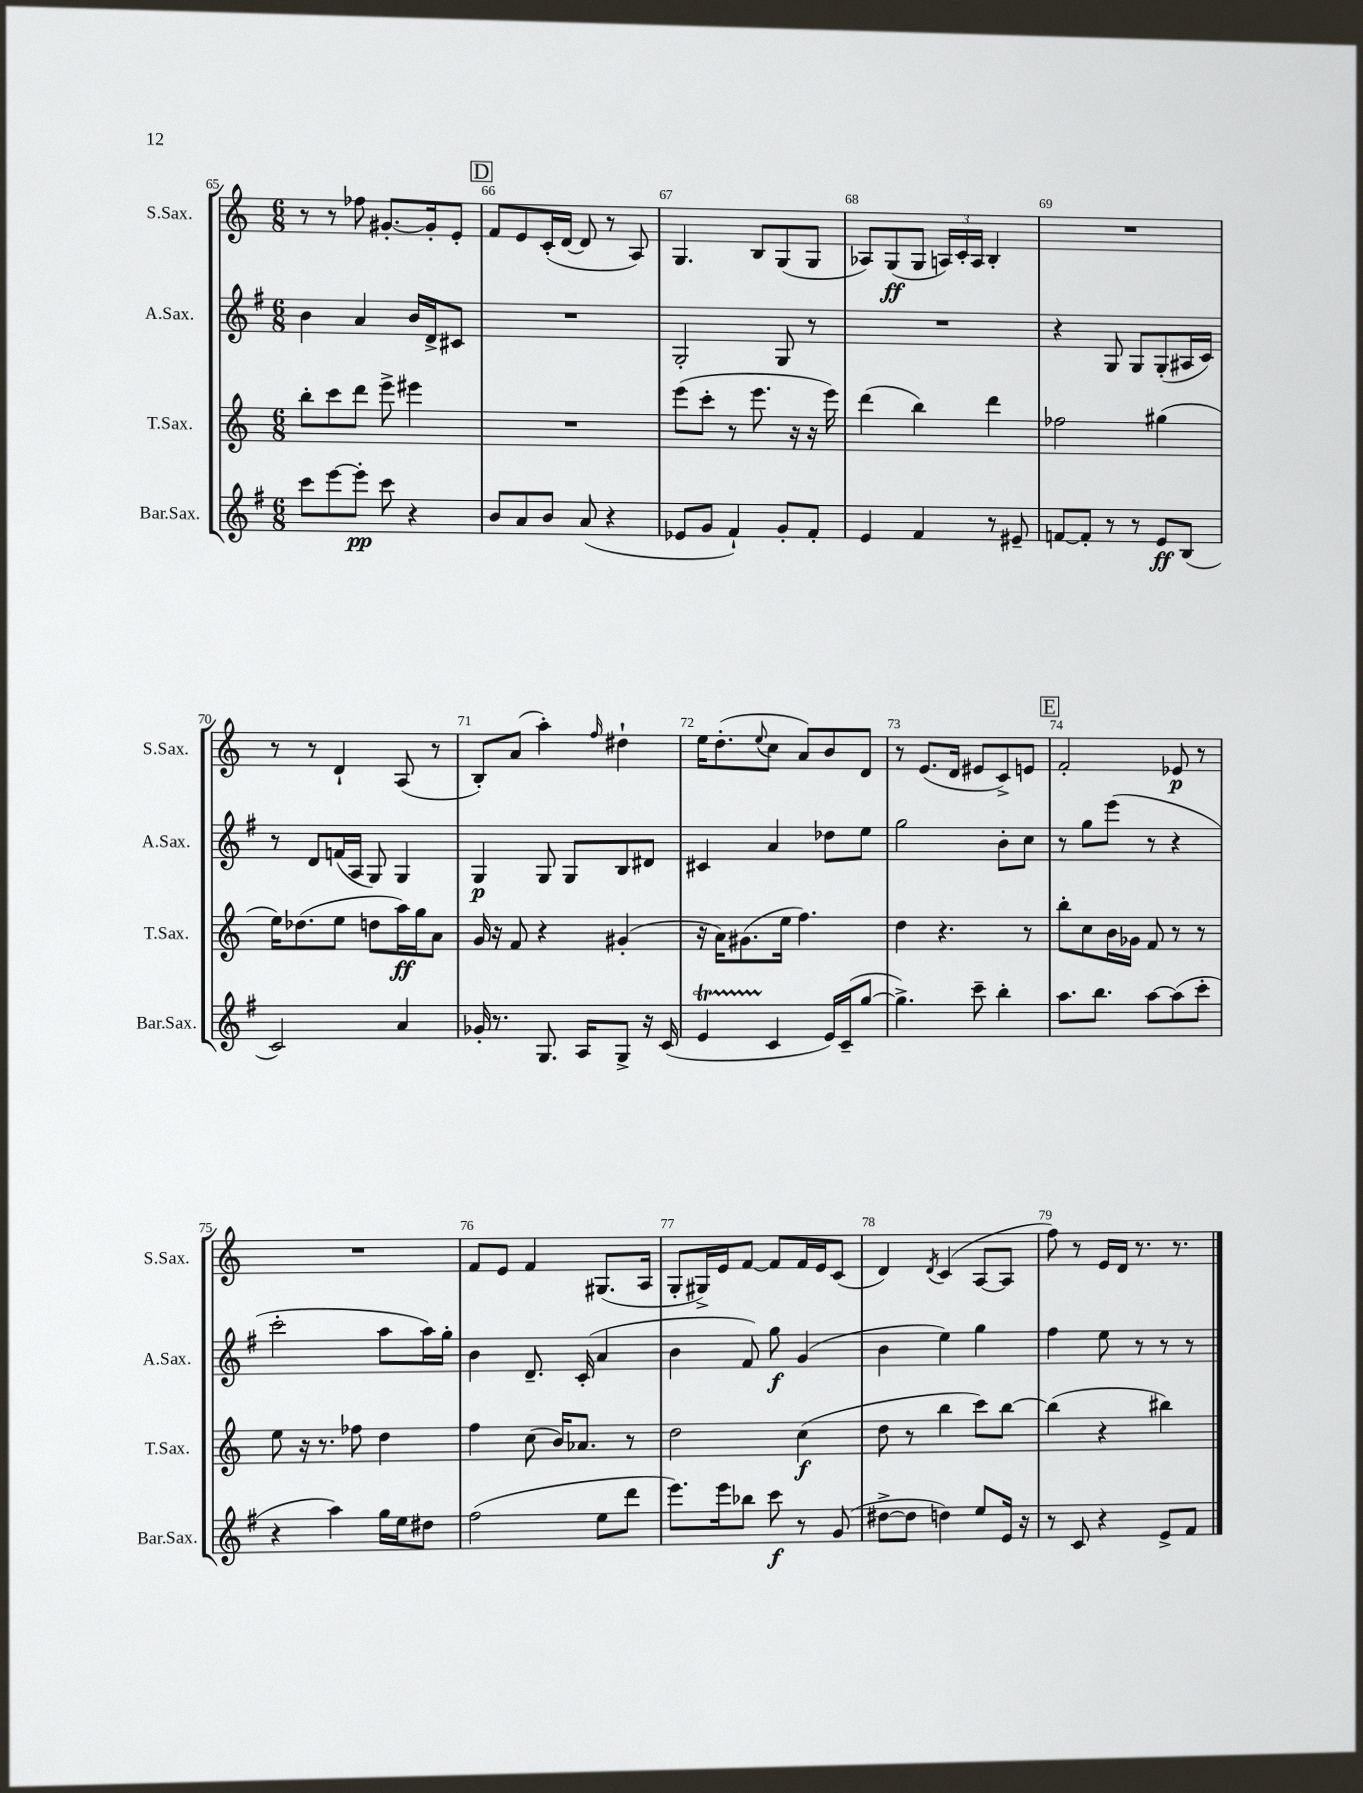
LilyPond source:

<<
\new StaffGroup <<
\new Staff = "s0" \with { instrumentName = "S.Sax." shortInstrumentName = "S.Sax." } {
    \clef treble \key c \major \numericTimeSignature \time 6/8
    r8 r8 fes''8 gis'8.~-. gis'16-. e'8-. |
    \mark \markup { \box "D" } f'8 e'8 c'16-.( d'16~ d'8 r8 a8) |
    g4. b8 g8( g8 |
    aes8) g8\ff( g8 \tuplet 3/2 { a16) c'16-. a16 } b4-. |
    R2. |
    r8 r8 d'4-! a8( r8 |
    b8-.) a'8( a''4-.) \grace { f''16 } dis''4-! |
    e''16 d''8.-.( \appoggiatura { e''8 } c''8 a'8) b'8 d'8 |
    r8 e'8.( d'16 eis'8 c'8->) e'8 |
    \mark \markup { \box "E" } f'2-. ees'8\p r8 |
    R2. |
    f'8 e'8 f'4 gis8.( a16 |
    g8-. gis16->) e'16 f'8~ f'8 f'16 e'16 c'8( |
    d'4) \acciaccatura { d'8 } c'4( a8~ a8 |
    f''8) r8 e'16 d'16 r8. r8. \bar "|." |
}
\new Staff = "s1" \with { instrumentName = "A.Sax." shortInstrumentName = "A.Sax." } {
    \clef treble \key g \major \numericTimeSignature \time 6/8
    b'4 a'4 b'16 d'16-> cis'8 |
    \mark \markup { \box "D" } R2. |
    g2-. g8 r8 |
    R2. |
    r4 g8 g8 g8-.( ais16 c'16) |
    r8 d'8 f'16( a16 g8) g4 |
    g4\p g8 g8 b8 dis'8 |
    cis'4 a'4 des''8 e''8 |
    g''2 b'8-. c''8 |
    \mark \markup { \box "E" } r8 g''8 e'''8( r8 r4 |
    c'''2-. a''8 a''16) g''16-. |
    b'4 d'8.-- c'16-.( a'4 |
    b'4 fis'8) g''8\f g'4( |
    b'4 e''4) g''4 |
    fis''4 e''8 r8 r8 r8 \bar "|." |
}
\new Staff = "s2" \with { instrumentName = "T.Sax." shortInstrumentName = "T.Sax." } {
    \clef treble \key c \major \numericTimeSignature \time 6/8
    b''8-. c'''8 d'''8 e'''8-> eis'''4 |
    \mark \markup { \box "D" } R2. |
    e'''8( c'''8-. r8 e'''8. r16 r16 e'''16) |
    d'''4( b''4) d'''4 |
    fes''2 gis''4( |
    e''16) des''8.( e''8 d''8 a''16\ff) g''16 a'8 |
    g'16 r16 f'8 r4 gis'4-.( |
    r16 a'16) gis'8.( e''16 f''4.) |
    d''4 r4. r8 |
    \mark \markup { \box "E" } b''8-. c''8 b'16 ges'16 f'8 r8 r8 |
    e''8 r16 r8. fes''8 d''4 |
    f''4 c''8( b'16) aes'8. r8 |
    d''2 c''4\f( |
    d''8 r8 b''4 c'''8) b''8~ |
    b''4( r4 bis''4) \bar "|." |
}
\new Staff = "s3" \with { instrumentName = "Bar.Sax." shortInstrumentName = "Bar.Sax." } {
    \clef treble \key g \major \numericTimeSignature \time 6/8
    c'''8 e'''8~ e'''8-.\pp c'''8 r4 |
    \mark \markup { \box "D" } b'8 a'8 b'8 a'8( r4 |
    ees'8 g'8 fis'4-!) g'8-. fis'8-. |
    e'4 fis'4 r8 eis'8-- |
    f'8~ f'8-. r8 r8 e'8\ff b8( |
    c'2) a'4 |
    ges'16-. r8. g8. a16 g8-> r16 c'16( |
    e'4\startTrillSpan c'4\stopTrillSpan e'16) c'16--( g''8~ |
    g''4.->) c'''8-- b''4-. |
    \mark \markup { \box "E" } a''8. b''8. a''8~ a''8( c'''8-. |
    r4 a''4) g''16 e''16 dis''8 |
    fis''2( e''8 d'''8 |
    e'''8.) e'''16 bes''8 c'''8\f r8 g'8( |
    dis''8~-> dis''8 d''4) e''8 e'16 r16 |
    r8 c'8 r4 e'8-> fis'8 \bar "|." |
}
>>
>>
\layout { \context { \Score currentBarNumber = #65 \override BarNumber.break-visibility = ##(#f #t #t) barNumberVisibility = #all-bar-numbers-visible } }
